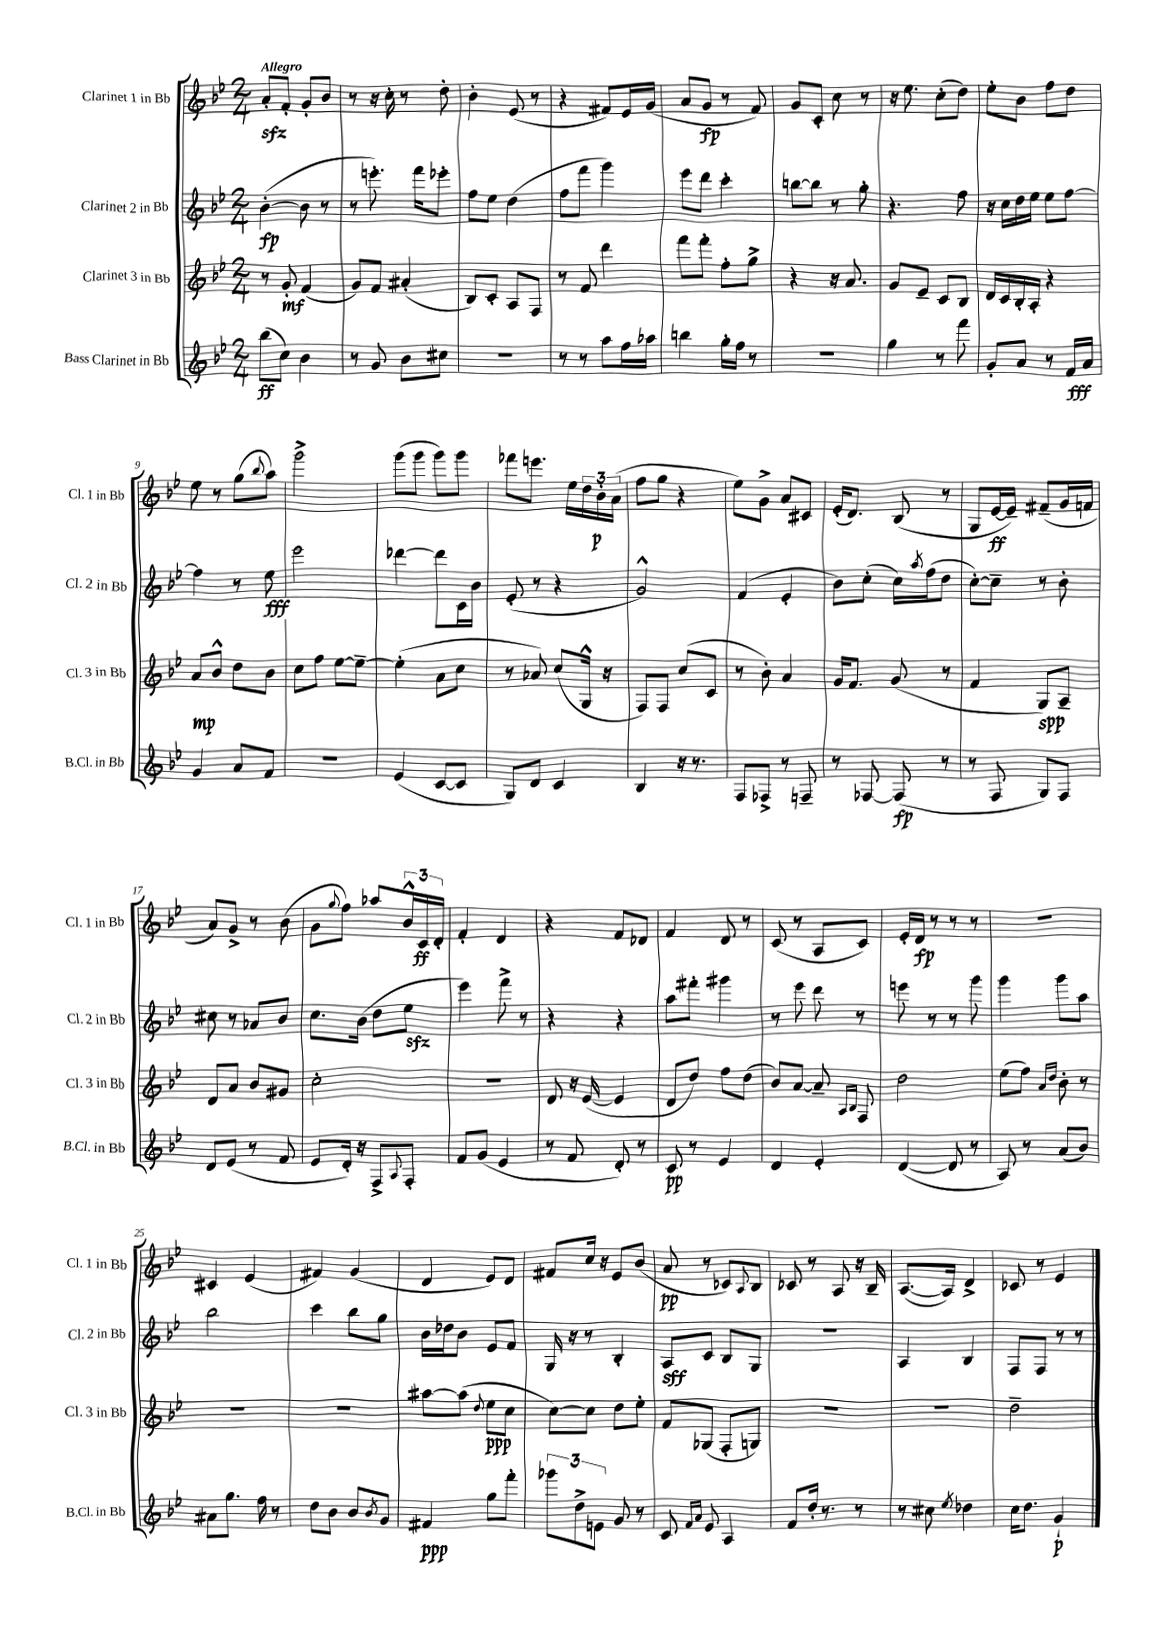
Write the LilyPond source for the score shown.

<<
\new StaffGroup <<
\new Staff = "s0" \with { instrumentName = "Clarinet 1 in Bb" shortInstrumentName = "Cl. 1 in Bb" } {
    \clef treble \key bes \major \numericTimeSignature \time 2/4 \tempo "Allegro"
    a'8-.\sfz f'8-. g'8-. bes'8 |
    r8 r16 c''16-. r8 d''8-. |
    bes'4-. ees'8( r8 |
    r4 fis'8) ees'16 g'16( |
    a'8 g'8\fp r8 f'8) |
    g'8 c'8-. c''8 r8 |
    r16 ees''8. c''8-.( d''8) |
    ees''8-. bes'8 f''8 d''8 |
    ees''8 r8 g''8( \appoggiatura { bes''8 } a''8) |
    g'''2-> |
    g'''8( g'''8 g'''8) g'''8 |
    fes'''8 e'''8. ees''16 \tuplet 3/2 { d''16 bes'16-.\p a'16( } |
    f''8 g''8 r4 |
    ees''8) g'8-> a'8 cis'8 |
    ees'16-.( d'8.) bes8( r8 |
    g8 ees'16~\ff ees'16--) fis'8--( g'16 f'16 |
    a'8) g'8-> r8 bes'8( |
    g'8 \appoggiatura { g''8 } f''8) aes''8 \tuplet 3/2 { bes'16-^ c'16\ff d'16-. } |
    f'4-. d'4 |
    r4 f'8 des'8 |
    f'4 d'8 r8 |
    c'8( r8 a8 c'8) |
    ees'16-. d'16\fp r8 r8 r8 |
    R2 |
    cis'4 ees'4( |
    fis'4) g'4( |
    d'4 ees'8) d'8 |
    fis'8 c''16 r16 ees'8 bes'8( |
    a'8\pp r8 ces'8) \appoggiatura { a8 } bes8 |
    ces'8 r8 a8 r16 bes16-- |
    a8.~( a16) d'4-> |
    ces'8 r8 ees'4 \bar "|." |
}
\new Staff = "s1" \with { instrumentName = "Clarinet 2 in Bb" shortInstrumentName = "Cl. 2 in Bb" } {
    \clef treble \key bes \major \numericTimeSignature \time 2/4
    bes'4~-.\fp( bes'8 r8 |
    r8 e'''8.-.) f'''16 ees'''8-. |
    f''8 ees''8 d''4( |
    f''8 f'''8 g'''4) |
    ees'''8 d'''8 c'''4-. |
    b''8~ b''8 r8 g''8-. |
    r4. f''8 |
    r16 c''16 d''16 ees''16 ees''8 f''8~ |
    f''4 r8 ees''8\fff |
    ees'''2 |
    des'''4~ des'''8 c'16 bes'16 |
    ees'8-.( r8 r4 |
    g'2-^) |
    f'4( ees'4-. |
    bes'8) c''8-.( c''16) \acciaccatura { a''8 } f''16( d''8 |
    c''8~-.) c''8-- r8 bes'8-. |
    cis''8 r8 aes'8 bes'8 |
    c''8. bes'16( d''8 ees''8\sfz |
    ees'''4) f'''8-> r8 |
    r4 r4 |
    a''8 fis'''8-. gis'''4 |
    r8 ees'''8 d'''8 r8 |
    e'''8 r8 r8 g'''8 |
    g'''4 g'''8 a''8 |
    bes''2 |
    c'''4 bes''8 g''8 |
    bes'16 des''16 bes'8 ees'8 f'8 |
    g16 r16 r8 bes4-. |
    a8\sff c'8 bes8 g8 |
    R2 |
    a4 bes4 |
    f8 f8 r8 r8 \bar "|." |
}
\new Staff = "s2" \with { instrumentName = "Clarinet 3 in Bb" shortInstrumentName = "Cl. 3 in Bb" } {
    \clef treble \key bes \major \numericTimeSignature \time 2/4
    r8 g'8-.\mf f'4( |
    g'8) f'8 ais'4-.( |
    bes8) c'8-. a8 f8 |
    r8 f'8 d'''4 |
    f'''8 f'''8-. f''8-. g''8-> |
    r4 r16 a'8. |
    g'8 ees'8-- c'8 bes8 |
    d'16 c'16 bes16-. a16-. r4 |
    a'8\mp bes'8-^ d''8 bes'8 |
    c''8 f''8 ees''8~ ees''8~-- |
    ees''4-.( a'8 c''8 |
    r8 aes'8) c''8( g16-^ r16 |
    f8) f8 c''8( c'8 |
    r8 bes'8-.) a'4 |
    g'16 f'8. g'8( r8 |
    f'4 g8\spp) a8-- |
    d'8 a'8 bes'8 gis'8 |
    c''2-. |
    R2 |
    d'8 r16 ees'16~( ees'4 |
    d'8 d''8) f''8 d''8( |
    bes'8) a'8~ a'8-- \grace { a16 bes16 } f8 |
    d''2 |
    ees''8( f''8) \grace { a'16 d''16 } bes'8-. r8 |
    r2 |
    r2 |
    ais''8~ ais''8( \appoggiatura { d''8 } ees''8\ppp c''8 |
    c''8~) c''8 d''8 ees''8-. |
    f'8 ges8( f8-. g8) |
    R2 |
    R2 |
    d''2-- \bar "|." |
}
\new Staff = "s3" \with { instrumentName = "Bass Clarinet in Bb" shortInstrumentName = "B.Cl. in Bb" } {
    \clef treble \key bes \major \numericTimeSignature \time 2/4
    bes''8\ff( c''8) bes'4 |
    r8 g'8 bes'8 cis''8 |
    r2 |
    r8 r8 a''8 f''16 aes''16 |
    b''4 g''16-. f''16 r8 |
    R2 |
    g''4 r8 f'''8 |
    g'8-. a'8 r8 f'16\fff a'16 |
    g'4 a'8 f'8 |
    R2 |
    ees'4( c'8~ c'8 |
    g8) d'8 c'4 |
    bes4 r16 r8. |
    f8 fes8-> r8 f8-- |
    r8 fes8~ fes8\fp( r8 |
    r8 f8 g8) f8 |
    d'8 ees'8( r8 f'8 |
    ees'8 d'16-.) r16 f8-> \appoggiatura { a8 } f8-. |
    f'8 g'8( ees'4 |
    r8 f'8 d'8-.) r8 |
    c'8\pp r8 ees'4 |
    d'4 ees'4-. |
    d'4~( d'8 r8 |
    a8) r8 a'8( bes'8) |
    ais'8 g''8. f''16 r8 |
    d''8 bes'8 bes'8 \acciaccatura { bes'8 } g'8 |
    fis'4\ppp g''8 f'''8-. |
    \tuplet 3/2 { ges'''8 d''8-> e'8 } g'8 r8 |
    c'8 \grace { f'16 a'16 } ees'8 a4 |
    f'8 d''16-. r8. r8 |
    r8 cis''8 \acciaccatura { ees''8 } des''4 |
    c''16 d''8. g'4-!\p \bar "|." |
}
>>
>>
